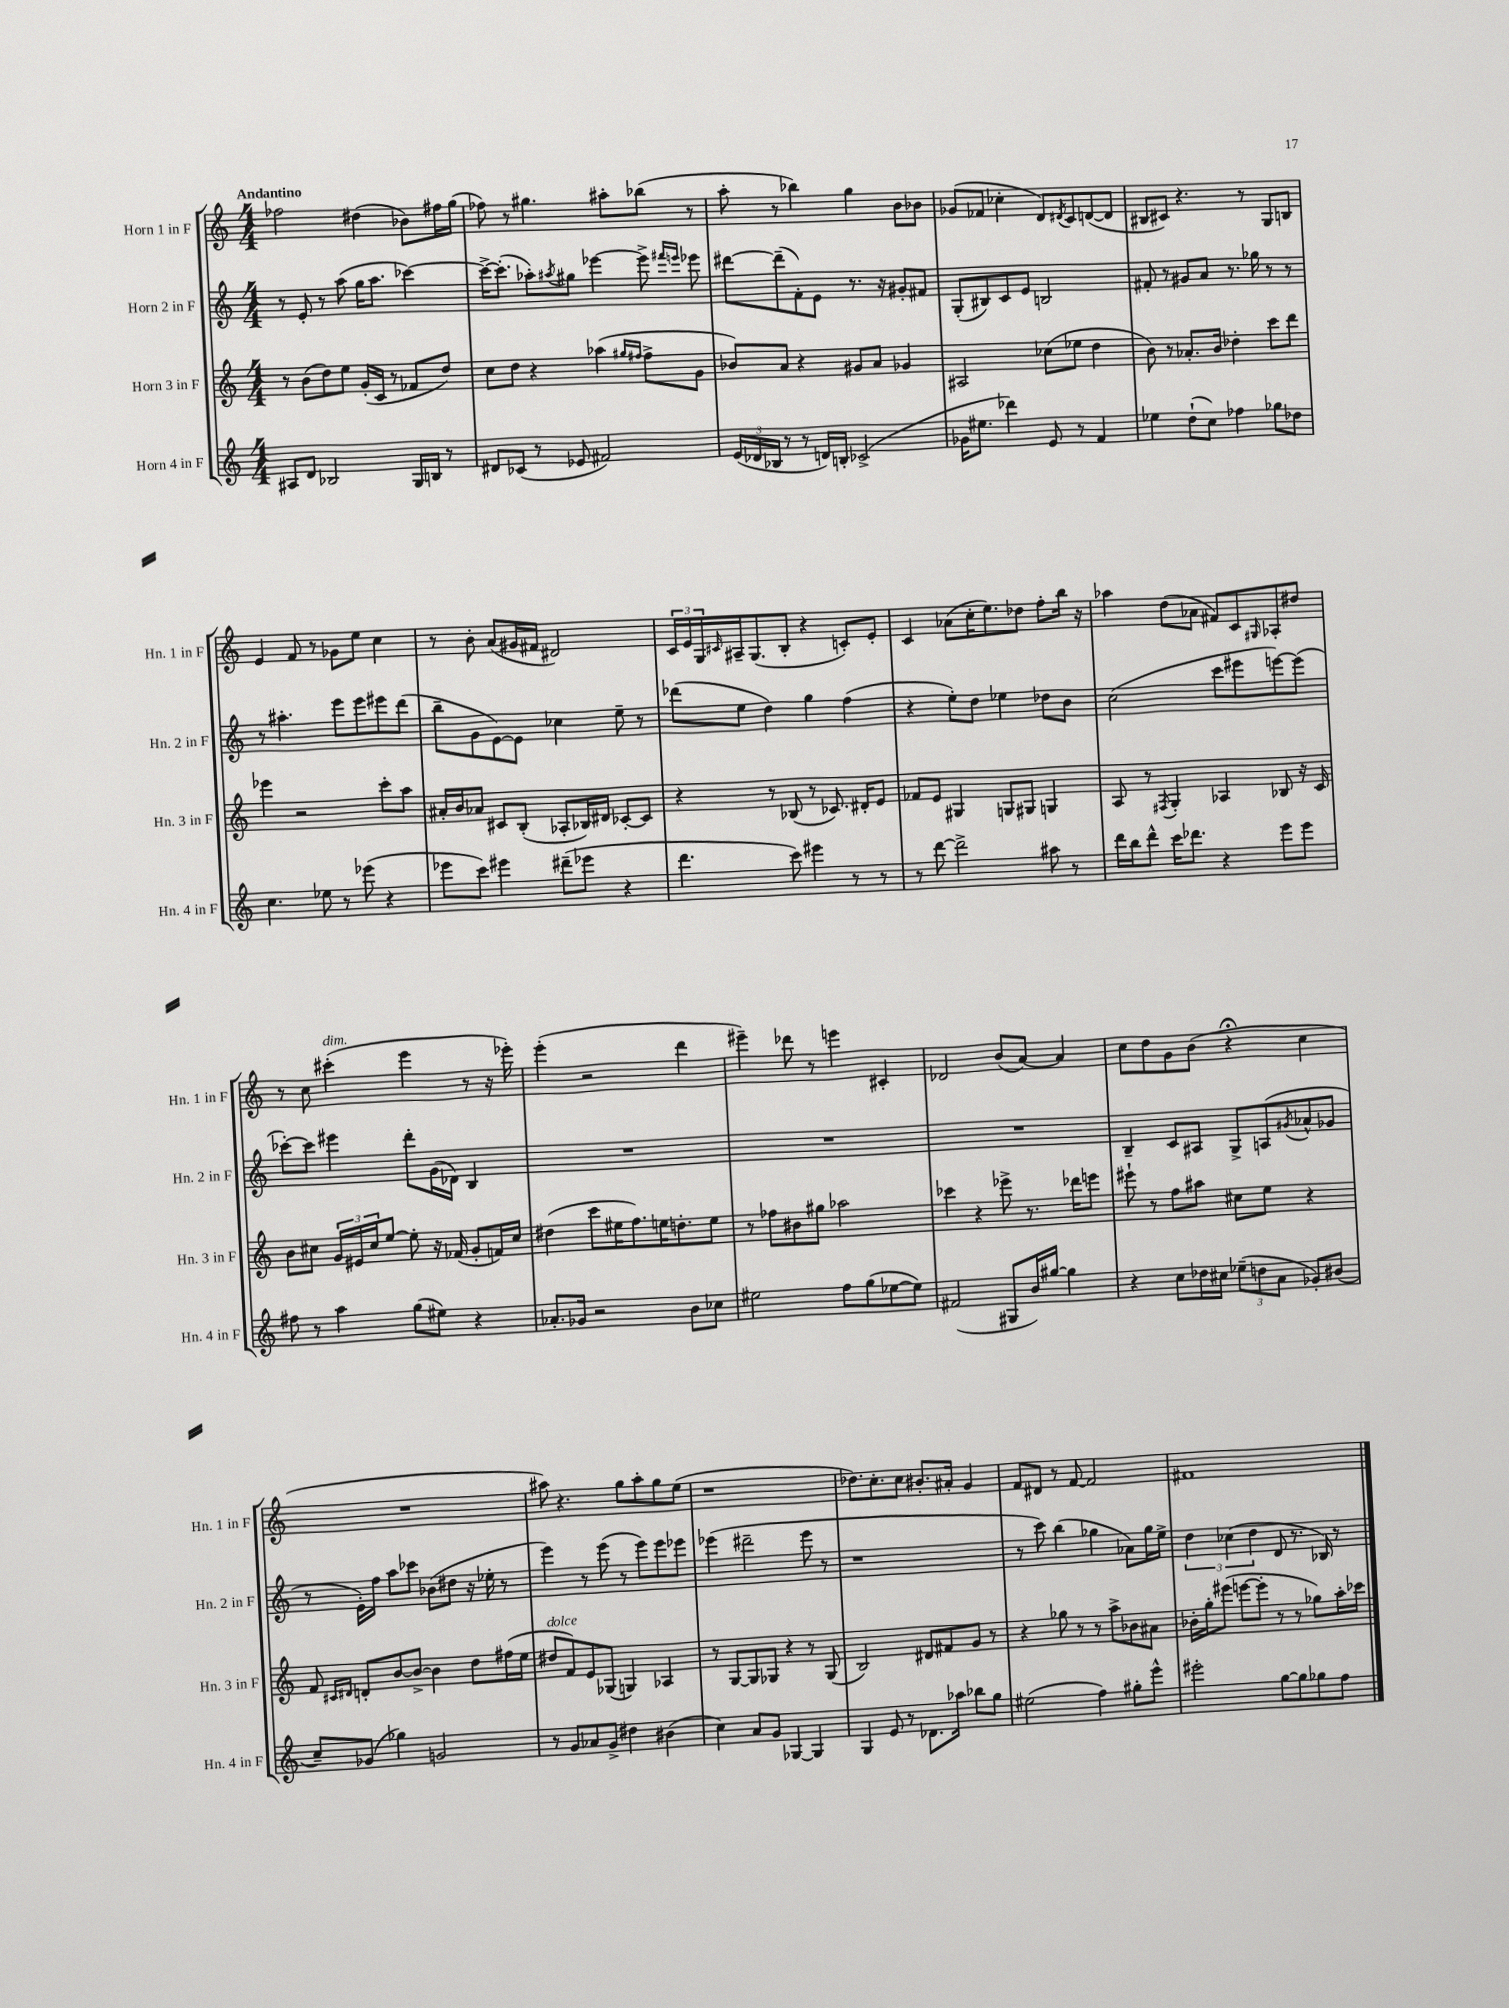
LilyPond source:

<<
\new StaffGroup <<
\new Staff = "s0" \with { instrumentName = "Horn 1 in F" shortInstrumentName = "Hn. 1 in F" } {
    \clef treble \key c \major \numericTimeSignature \time 4/4 \tempo "Andantino"
    fes''2 dis''4( bes'8) fis''16 g''16( |
    fes''8) r8 gis''4. ais''8-. bes''8( r8 |
    a''8-. r8 bes''4) g''4 b'8 bes'8 |
    ges'8( fes'8 ces''4-. d'8) \acciaccatura { dis'8 } c'8 d'8~( d'8 |
    bis8 cis'8) r4. r8 g8 b8 |
    e'4 f'8 r8 ges'8 e''8 c''4 |
    r8 b'8-. a'8( gis'16 fis'16 dis'2) |
    \tuplet 3/2 { c'16 e'16 g16 } \grace { cis'16 } ais16-- g8.( b8-. r4 c'8-.) e'8-. |
    c'4 aes'8( c''16-. e''8.) des''8 f''8-. b''16 r16 |
    aes''4 d''8( aes'8 fis'8) c'8 \grace { gis16 } aes8-. dis''8 |
    r8 c''8 cis'''4-.^\markup { \italic "dim." }( e'''4 r8 r16 ees'''16-.) |
    e'''4-.( r2 d'''4 |
    eis'''4--) des'''8 r8 e'''4 cis'4-. |
    des'2 b'8( a'8~) a'4 |
    c''8 d''8 g'8 b'8( r4\fermata c''4 |
    R1 |
    ais''8) r4. g''8 ais''8-. g''8 e''8( |
    r1 |
    des''8.) c''8.-. c''8 bis'8.-. ais'16-. g'4 |
    f'8 dis'8 r8 f'8~ f'2 |
    fis'1 \bar "|." |
}
\new Staff = "s1" \with { instrumentName = "Horn 2 in F" shortInstrumentName = "Hn. 2 in F" } {
    \clef treble \key c \major \numericTimeSignature \time 4/4
    r8 e'8-. r8 a''8( g''16 a''8. ces'''4~) |
    ces'''16~-> ces'''8.-.( aes''8-.) \acciaccatura { ais''8 } gis''8 ees'''4~ ees'''8-> \grace { fis'''16 e'''16 } ees'''8 |
    dis'''8~ dis'''8--( f'8-.) e'8 r8. r16 gis'8-. fis'8 |
    g8-.( bis8) c'8 e'8 b2 |
    fis'8-. r8 gis'8 a'8 r8. ges''16 r8 r8 |
    r8 ais''4.-. e'''8 e'''8 eis'''8 d'''8( |
    b''8-- g'8 e'8~) e'8 ces''4 e''8-- r8 |
    des'''8( e''8 d''4) g''4 f''4( |
    r4 e''8-.) d''8 ees''4 des''8 b'8 |
    c''2( c'''8 eis'''8 e'''8~) e'''8( |
    ces'''8~-.) ces'''8 eis'''4 d'''8-. g'16( des'16) b4 |
    R1 |
    R1 |
    R1 |
    b4-- c'8 ais8 g8-> a8( \acciaccatura { gis'8 } aes'8-^ ges'8 |
    r8 e'16-.) f''16 a''8 ces'''8 bes'8( dis''8 r16 ees''16-. r8 |
    e'''4) r8 e'''8( r8 e'''8) e'''8 ees'''8 |
    ees'''4( dis'''2-- ees'''8 r8 |
    r1 |
    r8 c'''8) b''4( ges''4 aes'8) ges''16 e''16-> |
    \tuplet 3/2 { d''4 ces''4( d''4 } d'8 r8. bes16) r8 \bar "|." |
}
\new Staff = "s2" \with { instrumentName = "Horn 3 in F" shortInstrumentName = "Hn. 3 in F" } {
    \clef treble \key c \major \numericTimeSignature \time 4/4
    r8 b'8( d''8) e''8 g'16-.( c'16 r8 fes'8 d''8) |
    c''8 d''8 r4 aes''4( \grace { gis''16 fis''16 } fis''8-> g'8 |
    bes'8) a'8 r4 gis'8 a'8 ges'4 |
    ais2 ces''8( ees''8 d''4 |
    b'8) r8 aes'8.-. b'16 des''4-. c'''8 d'''8 |
    ees'''4 r2 c'''8-. a''8 |
    ais'16-. b'16 aes'8 cis'8 b8-.( aes8-. bes16) dis'16 ces'8~-. ces'8 |
    r4 r8 bes8( r8 ces'8.) dis'16-. e'8 |
    fes'8 e'8 gis4 g8 gis8 g4 |
    a8 r8 \acciaccatura { fis8 } g4-. aes4 bes8 r16 c'16 |
    b'8 cis''8 \tuplet 3/2 { g'16 eis'16 cis''16 } e''8~ e''8-. r16 fes'16( g'8-. f'16) cis''16 |
    dis''4( c'''8 eis''16 f''8.) e''16 d''8.-. e''8 |
    r8 fes''8 bis'8 gis''8 aes''2 |
    ces'''4 r4 ees'''8-> r8. des'''16 e'''8 |
    eis'''8-! r8 f''8 ais''8 cis''8 e''8 r4 |
    f'8 \grace { cis'16 dis'16 } d'8-. b'8~ b'8~-> b'4 d''8 fis''16( e''16 |
    dis''8^\markup { \italic "dolce" } f'8) e'8 ges8( g4) aes4 |
    r8 g8~ g8 ges8 r4 r8 ges8( |
    b2) dis'8 fis'8 g'8 r8 |
    r4 ges''8 r8 r8 a''8-> bes'8 ais'8 |
    bes'16-. g''16-. eis'''8( e'''8~ e'''8-. r8 r8 ges''8) a''16-. ces'''16 \bar "|." |
}
\new Staff = "s3" \with { instrumentName = "Horn 4 in F" shortInstrumentName = "Hn. 4 in F" } {
    \clef treble \key c \major \numericTimeSignature \time 4/4
    ais8 d'8 bes2 g16 b16 r8 |
    dis'8 ces'8( r8 ees'8 fis'2) |
    \tuplet 3/2 { e'16( des'16 bes16 } r8 r8 d'16) b16-. ces'2->( |
    ges'16 eis''8. des'''4) e'8 r8 f'4 |
    ees''4 d''8-!( c''8) fes''4 ges''8 des''8 |
    c''4. ees''8 r8 ees'''8( r4 |
    ees'''8 c'''8) eis'''4 dis'''8--( ees'''8 r4 |
    d'''4. c'''8) eis'''4 r8 r8 |
    r8 d'''8~ d'''2-> ais''8 r8 |
    d'''16 b''16 d'''8-^ c'''16 des'''8. r4 e'''8 e'''8 |
    fis''8 r8 a''4 g''8( eis''8) r4 |
    aes'8.-. ges'16 r2 b'8 ces''8 |
    eis''2 f''8 g''8( ees''8~ ees''8) |
    fis'2( gis8 b'16) gis''16~ gis''4 |
    r4 c''8 des''16 cis''16 \tuplet 3/2 { ees''8--( d''8 a'8 } ges'8-.) bis'8( |
    c''8--) ges'8( ges''4) g'2 |
    r8 g'8 aes'8 g'8-> dis''4 bis'4( |
    c''4) a'8 g'8 ges4~ ges4 |
    g4 e'8 r8 des'8. aes''16 bes''8 g''8 |
    eis''2( f''4) gis''8-. e'''8-^ |
    eis'''2-. g''8~ g''8 ges''8 f''8 \bar "|." |
}
>>
>>
\layout { \context { \Score \remove "Bar_number_engraver" } }
